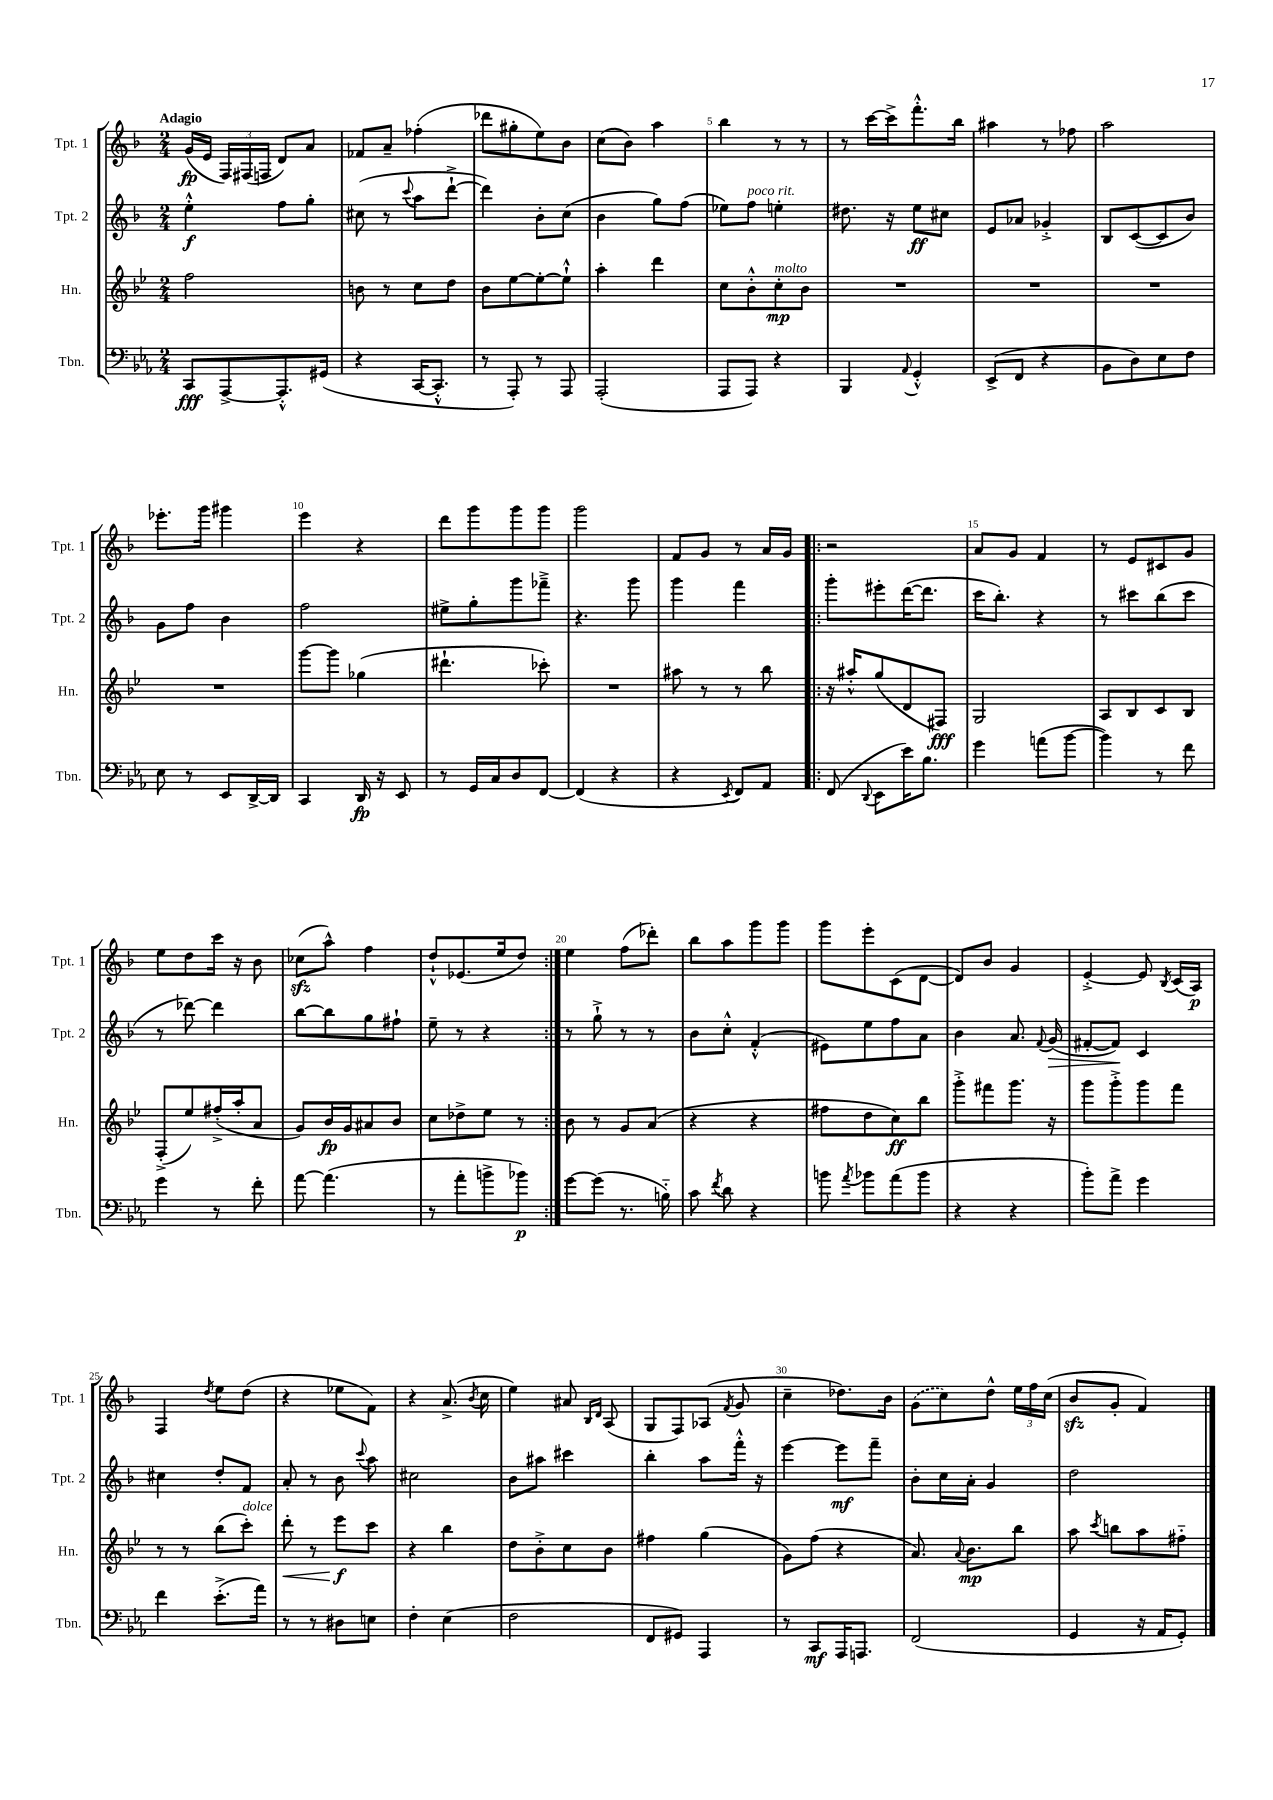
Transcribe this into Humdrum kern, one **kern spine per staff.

**kern	**dynam	**kern	**dynam	**kern	**dynam	**kern	**dynam
*part4	*part4	*part3	*part3	*part2	*part2	*part1	*part1
*staff4	*staff4	*staff3	*staff3	*staff2	*staff2	*staff1	*staff1
*I"Tbn.	*	*I"Hn.	*	*I"Tpt. 2	*	*I"Tpt. 1	*
*I'Tbn.	*	*I'Hn.	*	*I'Tpt. 2	*	*I'Tpt. 1	*
*clefF4	*	*clefG2	*	*clefG2	*	*clefG2	*
*k[b-e-a-]	*	*k[b-e-]	*	*k[b-]	*	*k[b-]	*
*M2/4	*	*M2/4	*	*M2/4	*	*M2/4	*
=1	=1	=1	=1	=1	=1	=1	=1
!	!	!	!	!	!	!LO:TX:a:B:t=Adagio	!
8CC/L	fff	2ff\	.	4ee'^^\	f	(16g/LL	fp
.	.	.	.	.	.	16e/JJ	.
[8AAA-^/	.	.	.	.	.	24F/LL)	.
.	.	.	.	.	.	(24F#X/	.
.	.	.	.	.	.	24Fn/JJ	.
8.AAA-'^^/]	.	.	.	8ff\L	.	8d/L)	.
.	.	.	.	8gg'\J	.	8a/J	.
(16GG#X/Jk	.	.	.	.	.	.	.
=2	=2	=2	=2	=2	=2	=2	=2
4r	.	8bn\	.	(8cc#X\	.	8f-X/L	.
.	.	8r	.	8r	.	8a~/J	.
.	.	.	.	8qqccc/	.	.	.
[16CC/KL	.	8cc\L	.	8aa\L	.	(4ff-X'\	.
8.CC'^^/J]	.	.	.	.	.	.	.
.	.	8dd\J	.	[8ddd`^\J	.	.	.
=3	=3	=3	=3	=3	=3	=3	=3
8r	.	8b-\L	.	4ddd\])	.	8ddd-X\L	.
8AAA-'/)	.	[8ee-\	.	.	.	8gg#X'\	.
8r	.	8ee-'\_	.	8b-'\L	.	8ee\)	.
8AAA-/	.	8ee-`^^\J]	.	(8cc\J	.	8b-\J	.
=4	=4	=4	=4	=4	=4	=4	=4
(2AAA-'/	.	4aa'\	.	4b-\	.	(8cc\L	.
.	.	.	.	.	.	8b-\J)	.
.	.	4ddd\	.	8gg\L)	.	4aa\	.
.	.	.	.	(8ff\J	.	.	.
=5	=5	=5	=5	=5	=5	=5	=5
8AAA-/L	.	8cc\L	.	8ee-X\L)	.	4bb-\	.
!	!	!	!	!LO:TX:a:i:t=poco rit.	!	!	!
8AAA-/J)	.	8b-'^^\	.	8ff\J	.	.	.
!	!	!LO:TX:a:i:t=molto	!	!	!	!	!
4r	.	8cc'\	mp	4een'\	.	8r	.
.	.	8b-\J	.	.	.	8r	.
=6	=6	=6	=6	=6	=6	=6	=6
4BBB-/	.	2r	.	8.dd#X\	.	8r	.
.	.	.	.	.	.	[16ccc\LL	.
.	.	.	.	16r	.	16ccc^\J]	.
8qqAA-/	.	.	.	.	.	.	.
4GG'^^/	.	.	.	8ee\L	ff	8.fff'^^\	.
.	.	.	.	8cc#X\J	.	.	.
.	.	.	.	.	.	16bb-\Jk	.
=7	=7	=7	=7	=7	=7	=7	=7
(8EE-^/L	.	2r	.	8e/L	.	4aa#X\	.
8FF/J	.	.	.	8a-X/J	.	.	.
4r	.	.	.	4g-X'^/	.	8r	.
.	.	.	.	.	.	8ff-X\	.
=8	=8	=8	=8	=8	=8	=8	=8
8BB-\L	.	2r	.	8B-/L	.	2aa\	.
8D\)	.	.	.	([8c/	.	.	.
8E-\	.	.	.	8c/]	.	.	.
8F\J	.	.	.	8b-/J)	.	.	.
!!LO:LB:g=z
=9	=9	=9	=9	=9	=9	=9	=9
8E-\	.	2r	.	8g\L	.	8.eee-X'\L	.
8r	.	.	.	8ff\J	.	.	.
.	.	.	.	.	.	16ggg\Jk	.
8EE-/L	.	.	.	4b-\	.	4ggg#X\	.
[16DD^/L	.	.	.	.	.	.	.
16DD/JJ]	.	.	.	.	.	.	.
=10	=10	=10	=10	=10	=10	=10	=10
4CC/	.	[8ggg\L	.	2ff\	.	4eee\	.
.	.	8ggg\J]	.	.	.	.	.
16DD/	fp	(4gg-X\	.	.	.	4r	.
16r	.	.	.	.	.	.	.
8EE-/	.	.	.	.	.	.	.
=11	=11	=11	=11	=11	=11	=11	=11
8r	.	4.ddd#X`\	.	8ee#X^\L	.	8ddd\L	.
16GG/LL	.	.	.	8gg'\	.	8ggg\	.
16C/J	.	.	.	.	.	.	.
8D/	.	.	.	8ggg\	.	8ggg\	.
[8FF/J	.	8ccc-X'\)	.	8fff-X~^\J	.	8ggg\J	.
=12	=12	=12	=12	=12	=12	=12	=12
(4FF/]	.	2r	.	4.r	.	2ggg\	.
4r	.	.	.	.	.	.	.
.	.	.	.	8ggg\	.	.	.
=13	=13	=13	=13	=13	=13	=13	=13
4r	.	8aa#X\	.	4ggg\	.	8f/L	.
.	.	8r	.	.	.	8g/J	.
8qEE-/	.	.	.	.	.	.	.
8FF/L)	.	8r	.	4fff\	.	8r	.
8AA-/J	.	8bb-\	.	.	.	16a/LL	.
.	.	.	.	.	.	16g/JJ	.
=14!|:	=14!|:	=14!|:	=14!|:	=14!|:	=14!|:	=14!|:	=14!|:
(8FF/	.	16r	.	8ggg'\L	.	2r	.
.	.	16aa#X'^^/KL	.	.	.	.	.
8qqDD/	.	.	.	.	.	.	.
8EE-\L	.	(8gg/	.	8eee#X'\	.	.	.
16e-\K)	.	8d/	.	([16ddd\K	.	.	.
8.B-\J	.	.	.	8.ddd\J]	.	.	.
.	.	8F#X/J)	fff	.	.	.	.
=15	=15	=15	=15	=15	=15	=15	=15
4g\	.	2G/	.	16ccc\KL	.	8a/L	.
.	.	.	.	8.bb-'\J)	.	.	.
.	.	.	.	.	.	8g/J	.
(8an\L	.	.	.	4r	.	4f/	.
[8b-\J	.	.	.	.	.	.	.
=16	=16	=16	=16	=16	=16	=16	=16
4b-\])	.	8A/L	.	8r	.	8r	.
.	.	8B-/	.	8ccc#X\L	.	8e/L	.
8r	.	8c/	.	(8bb-\	.	8c#X/	.
8f\	.	8B-/J	.	8ccc#\J	.	8g/J	.
!!LO:LB:g=z
=17	=17	=17	=17	=17	=17	=17	=17
4g\	.	(8F'^/L	.	8r	.	8ee\L	.
.	.	8ee-/)	.	[8ddd-X\)	.	8dd\	.
8r	.	(16ff#X'^/L	.	4ddd-\]	.	16ccc\Jk	.
.	.	16aa'/J	.	.	.	16r	.
8f'\	.	8a/J	.	.	.	8b-\	.
=18	=18	=18	=18	=18	=18	=18	=18
[8a-\	.	8g/L)	.	[8bb-\L	.	(8cc-Xzz\L	.
(4.a-\]	.	16b-/L	fp	8bb-\]	.	8aa^^\J)	.
.	.	16g/J	.	.	.	.	.
.	.	8a#X/	.	8gg\	.	4ff\	.
.	.	8b-/J	.	8ff#X`\J	.	.	.
=19	=19	=19	=19	=19	=19	=19	=19
8r	.	8cc\L	.	8ee~\	.	8dd`^^/L	.
8a-'\L	.	8dd-X^\	.	8r	.	(8.e-X/	.
8bn^\	.	8ee-\J	.	4r	.	.	.
.	.	.	.	.	.	16ee/k	.
8b-X\J)	p	8r	.	.	.	8dd/J)	.
=20:|!	=20:|!	=20:|!	=20:|!	=20:|!	=20:|!	=20:|!	=20:|!
[8g\L	.	8b-\	.	8r	.	4ee\	.
(8g\J]	.	8r	.	8gg`^\	.	.	.
8.r	.	8g/L	.	8r	.	(8ff\L	.
.	.	(8a/J	.	8r	.	8ddd-X'\J)	.
16Bn\)	.	.	.	.	.	.	.
=21	=21	=21	=21	=21	=21	=21	=21
8c\	.	4r	.	8b-\L	.	8bb-\L	.
8qf/	.	.	.	.	.	.	.
8d\	.	.	.	8cc'^^\J	.	8aa\	.
4r	.	4r	.	(4f'^^/	.	8ggg\	.
.	.	.	.	.	.	8ggg\J	.
=22	=22	=22	=22	=22	=22	=22	=22
8bn\	.	8ff#X\L	.	8e#X\L)	.	8ggg\L	.
8qa-/	.	.	.	.	.	.	.
8b-X\L	.	8dd\	.	8ee\	.	8eee'\	.
(8a-\	.	8cc\)	ff	8ff\	.	(8c\	.
8b-\J	.	8bb-\J	.	8a\J	.	[8d\J	.
=23	=23	=23	=23	=23	=23	=23	=23
4r	.	8ggg'^\L	.	4b-\	.	8d/L])	.
.	.	8fff#X\	.	.	.	8b-/J	.
4r	.	8.ggg\J	.	8.a/	.	4g/	.
.	.	.	.	8qqf/	.	.	.
!	!	!	!	!	!LO:HP:b	!	!
.	.	16r	.	(16g/	>	.	.
=24	=24	=24	=24	=24	=24	=24	=24
8b-'\L)	.	8ggg\L	.	[8f#X'/L	.	[4e'^/	.
8a-^\J	.	8ggg'^\	.	8f#/J])	.	.	.
4g\	.	8ggg\	.	4c/	]	8e/]	.
.	.	.	.	.	.	8qB-/	.
.	.	8fff\J	.	.	.	(16c/LL	.
.	.	.	.	.	.	16A/JJ)	p
!!LO:LB:g=z
=25	=25	=25	=25	=25	=25	=25	=25
4f\	.	8r	.	4cc#X\	.	4F/	.
.	.	8r	.	.	.	.	.
.	.	.	.	.	.	8qdd/	.
(8.e-'^\L	.	(8bb-\L	.	8dd'/L	.	8ee\L	.
!	!	!LO:TX:a:i:t=dolce	!	!	!	!	!
.	.	8ccc'\J)	.	8f/J	.	(8dd\J	.
16a-\Jk)	.	.	.	.	.	.	.
=26	=26	=26	=26	=26	=26	=26	=26
!	!	!	!LO:HP:b	!	!	!	!
8r	.	8ddd'\	<	8a'/	.	4r	.
8r	.	8r	.	8r	.	.	.
8D#X\L	.	8eee-\L	f	8b-\	.	8ee-X\L	.
.	.	.	.	8qqccc/	.	.	.
8En\J	.	8ccc\J	[	8aa\	.	8f\J)	.
=27	=27	=27	=27	=27	=27	=27	=27
4F'\	.	4r	.	2cc#X\	.	4r	.
(4E-\	.	4bb-\	.	.	.	(8.a^/	.
.	.	.	.	.	.	8qb-/	.
.	.	.	.	.	.	16cc\	.
=28	=28	=28	=28	=28	=28	=28	=28
2F\	.	8dd\L	.	8b-\L	.	4ee\)	.
.	.	8b-'^\	.	8aa#X\J	.	.	.
.	.	8cc\	.	4ccc#X\	.	8a#X/	.
.	.	.	.	.	.	16qqB-/LL	.
.	.	.	.	.	.	16qqd/JJ	.
.	.	8b-\J	.	.	.	(8A/	.
=29	=29	=29	=29	=29	=29	=29	=29
8FF/L	.	4ff#X\	.	4bb-'\	.	8G/L	.
8GG#X/J)	.	.	.	.	.	8F/)	.
4AAA-/	.	(4gg\	.	8aa\L	.	(8A-X/J	.
.	.	.	.	.	.	8qf/	.
.	.	.	.	16fff'^^\Jk	.	8g/	.
.	.	.	.	16r	.	.	.
=30	=30	=30	=30	=30	=30	=30	=30
8r	.	8g\L)	.	[4eee\	.	4cc~\	.
8CC/L	mf	(8ff\J	.	.	.	.	.
16AAA-/K	.	4r	.	8eee\L]	mf	8.dd-X\L)	.
8.AAAn/J	.	.	.	.	.	.	.
.	.	.	.	8fff~\J	.	.	.
.	.	.	.	.	.	16b-\Jk	.
=31	=31	=31	=31	=31	=31	=31	=31
(2FF/	.	8.a/)	.	8b-'\L	.	(8g\L	.
.	.	.	.	16cc\L	.	8cc\)	.
.	.	8qqa/	.	.	.	.	.
.	.	8.b-\L	mp	16a'\JJ	.	.	.
.	.	.	.	4g/	.	8dd^^\J	.
.	.	8bb-\J	.	.	.	24ee\LL	.
.	.	.	.	.	.	24ff\	.
.	.	.	.	.	.	(24cc\JJ	.
=32	=32	=32	=32	=32	=32	=32	=32
4GG/	.	8aa\	.	2dd\	.	8b-zz/L	.
.	.	8qccc/	.	.	.	.	.
.	.	8bbn\L	.	.	.	8g'/J	.
16r	.	8aa\	.	.	.	4f/)	.
16AA-/KL	.	.	.	.	.	.	.
8GG'/J)	.	8ff#X\J	.	.	.	.	.
==	==	==	==	==	==	==	==
*-	*-	*-	*-	*-	*-	*-	*-
